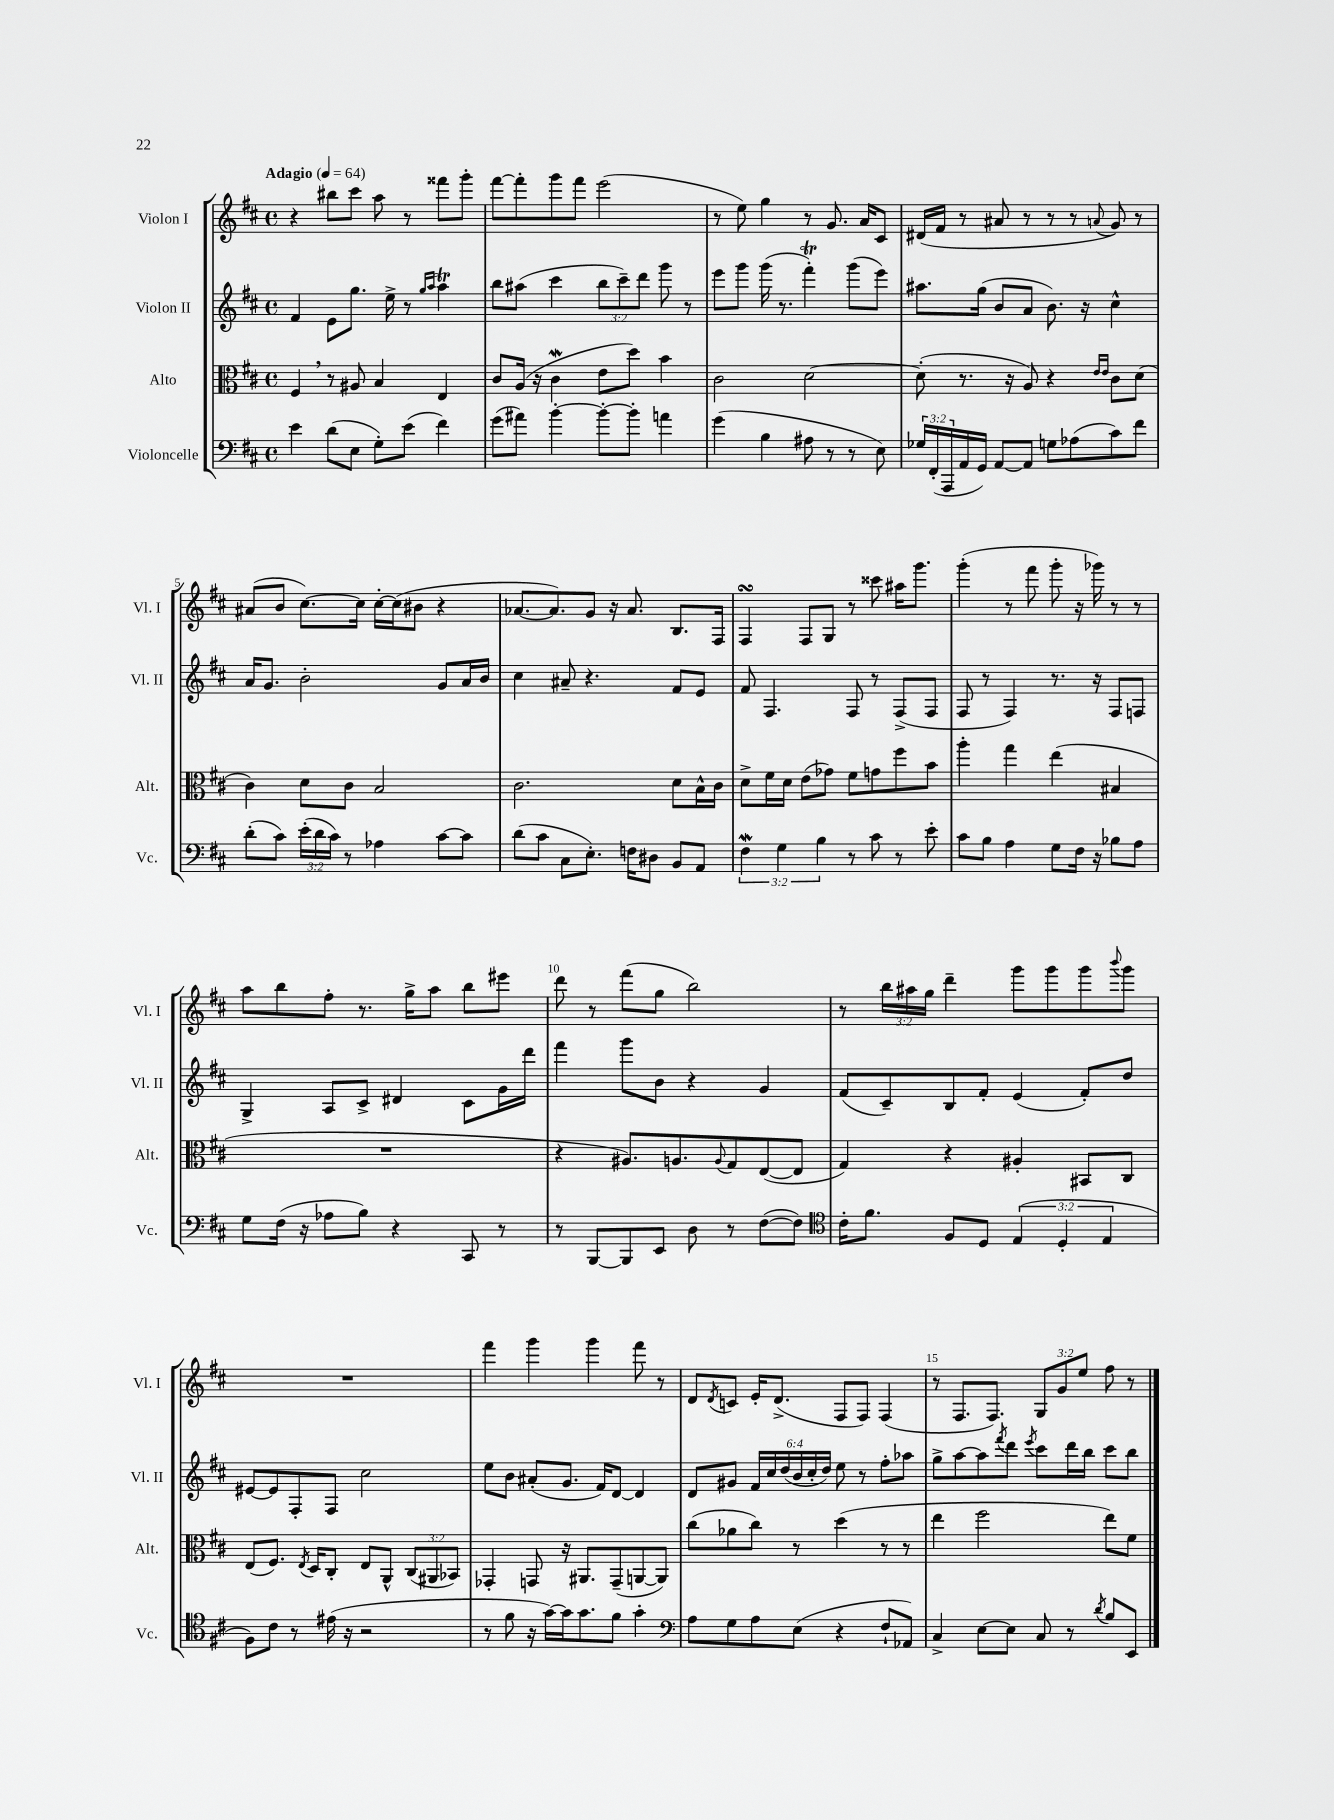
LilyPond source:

<<
\new StaffGroup <<
\new Staff = "s0" \with { instrumentName = "Violon I" shortInstrumentName = "Vl. I" } {
    \clef treble \key d \major \defaultTimeSignature \time 4/4 \override Staff.TupletNumber.text = #tuplet-number::calc-fraction-text \tempo "Adagio" 4 = 64
    r4 bis''8 cis'''8 a''8 r8 fisis'''8 g'''8-. |
    fis'''8~ fis'''8-. g'''8 fis'''8 e'''2( |
    r8 e''8) g''4 r8 g'8. a'16 cis'8 |
    dis'16( fis'16 r8 ais'8 r8 r8 r8 \appoggiatura { a'8 } g'8) r8 |
    ais'8( b'8 cis''8.~) cis''16 cis''16~-. cis''16( bis'8 r4 |
    aes'8.~ aes'8.) g'8 r16 aes'8. b8. fis16 |
    fis4\turn fis8 g8 r8 cisis'''8 ais''16 g'''8. |
    g'''4-.( r8 fis'''8 g'''8-. r16 ges'''16) r8 r8 |
    a''8 b''8 fis''8-. r8. g''16-> a''8 b''8 eis'''8 |
    d'''8 r8 fis'''8( g''8 b''2) |
    r8 \tuplet 3/2 { b''16 ais''16 g''16 } d'''4-- g'''8 g'''8 g'''8 \appoggiatura { b'''8 } g'''8 |
    R1 |
    fis'''4 g'''4 g'''4 fis'''8 r8 |
    d'8 \acciaccatura { d'8 } c'8 e'16-. d'8.->( fis8 fis8) fis4( |
    r8 fis8. fis8.) \tuplet 3/2 { g8 g'8 e''8 } fis''8 r8 \bar "|." |
}
\new Staff = "s1" \with { instrumentName = "Violon II" shortInstrumentName = "Vl. II" } {
    \clef treble \key d \major \defaultTimeSignature \time 4/4 \override Staff.TupletNumber.text = #tuplet-number::calc-fraction-text
    fis'4 e'8 g''8. e''16-> r8 \grace { g''16 a''16 } a''4\trill |
    b''8 ais''8( cis'''4 \tuplet 3/2 { b''8 cis'''8--) d'''8 } g'''8 r8 |
    e'''8 g'''8 g'''16( r8. fis'''4-.\trill) g'''8( e'''8) |
    ais''8. g''16( b'8 a'8 b'8.) r16 cis''4-^ |
    a'16 g'8. b'2-. g'8 a'16 b'16 |
    cis''4 ais'8-- r4. fis'8 e'8 |
    fis'8 fis4. fis8 r8 fis8->( fis8 |
    fis8 r8 fis4) r8. r16 fis8 f8 |
    g4-> a8 cis'8-> dis'4 cis'8 g'16 d'''16 |
    fis'''4 g'''8 b'8 r4 g'4 |
    fis'8( cis'8--) b8 fis'8-. e'4( fis'8-.) d''8 |
    eis'8~ eis'8 fis8-. fis8 cis''2 |
    e''8 b'8 ais'8-.( g'8. fis'16) d'8~ d'4 |
    d'8 gis'8 \tuplet 6/4 { fis'16 cis''16 d''16( b'16 cis''16-. d''16) } e''8 r8 fis''8-. aes''8 |
    g''8-> a''8~ a''8 \acciaccatura { fis'''8 } d'''8 \acciaccatura { e'''8 } cis'''8 d'''16 b''16 cis'''8 b''8 \bar "|." |
}
\new Staff = "s2" \with { instrumentName = "Alto" shortInstrumentName = "Alt." } {
    \clef alto \key d \major \defaultTimeSignature \time 4/4 \override Staff.TupletNumber.text = #tuplet-number::calc-fraction-text
    fis4 \breathe r8 ais8 b4 e4 |
    cis'8 a16( r16 cis'4\mordent e'8 d''8) b'4 |
    cis'2 d'2~ |
    d'8-.( r8. r16 a8) r4 \grace { e'16 e'16 } cis'8 d'8( |
    cis'4) d'8 cis'8 b2 |
    cis'2. d'8 b16-^ cis'16 |
    d'8-> fis'16 d'16 e'8( ges'8) fis'8 g'8 fis''8 b'8 |
    a''4-. g''4 e''4( bis4 |
    R1 |
    r4 ais8.) a8. \appoggiatura { a8 } g8 e8~( e8 |
    g4) r4 ais4-. bis,8 cis8 |
    e8( fis8.) \acciaccatura { e8 } d16 cis8-. e8 a,8-^ \tuplet 3/2 { cis8( ais,8 bes,8) } |
    ges,4-. g,8 r16 ais,8. g,8--( a,8~ a,8) |
    cis''8( aes'8 cis''8) r8 d''4( r8 r8 |
    e''4 fis''2 e''8) fis'8 \bar "|." |
}
\new Staff = "s3" \with { instrumentName = "Violoncelle" shortInstrumentName = "Vc." } {
    \clef bass \key d \major \defaultTimeSignature \time 4/4 \override Staff.TupletNumber.text = #tuplet-number::calc-fraction-text
    e'4 d'8( e8 g8-.) e'8( fis'4) |
    g'8( ais'8) b'4~-. b'8~-. b'8-. a'4 |
    g'4( b4 ais8 r8 r8 e8) |
    \tuplet 3/2 { ges16 fis,16-.( a,,16 } a,16 g,16) a,8~ a,8 g8 aes8( cis'8) fis'8 |
    d'8-.( cis'8) \tuplet 3/2 { e'16-.( d'16 cis'16) } r8 aes4 cis'8~ cis'8 |
    d'8( cis'8 cis8 e8.-.) f16 dis8 b,8 a,8 |
    \tuplet 3/2 { fis4\mordent g4 b4 } r8 cis'8 r8 e'8-. |
    cis'8 b8 a4 g8 fis16 r16 bes8 a8 |
    g8 fis16( r16 aes8 b8) r4 cis,8 r8 |
    r8 b,,8~ b,,8 e,8 d8 r8 fis8~( fis8) |
    \clef tenor cis'16-. fis'8. fis8 d8 \tuplet 3/2 { e4( d4-. e4 } |
    fis8) cis'8 r8 eis'16( r16 r2 |
    r8 fis'8 r16 g'16~) g'16 g'8. fis'8 g'4-. |
    \clef bass a8 g8 a8 e8( r4 fis8-! aes,8) |
    cis4-> e8~ e8 cis8 r8 \acciaccatura { d'8 } b8 e,8 \bar "|." |
}
>>
>>
\layout { \context { \Score \override BarNumber.break-visibility = ##(#f #t #t) barNumberVisibility = #(every-nth-bar-number-visible 5) } }
